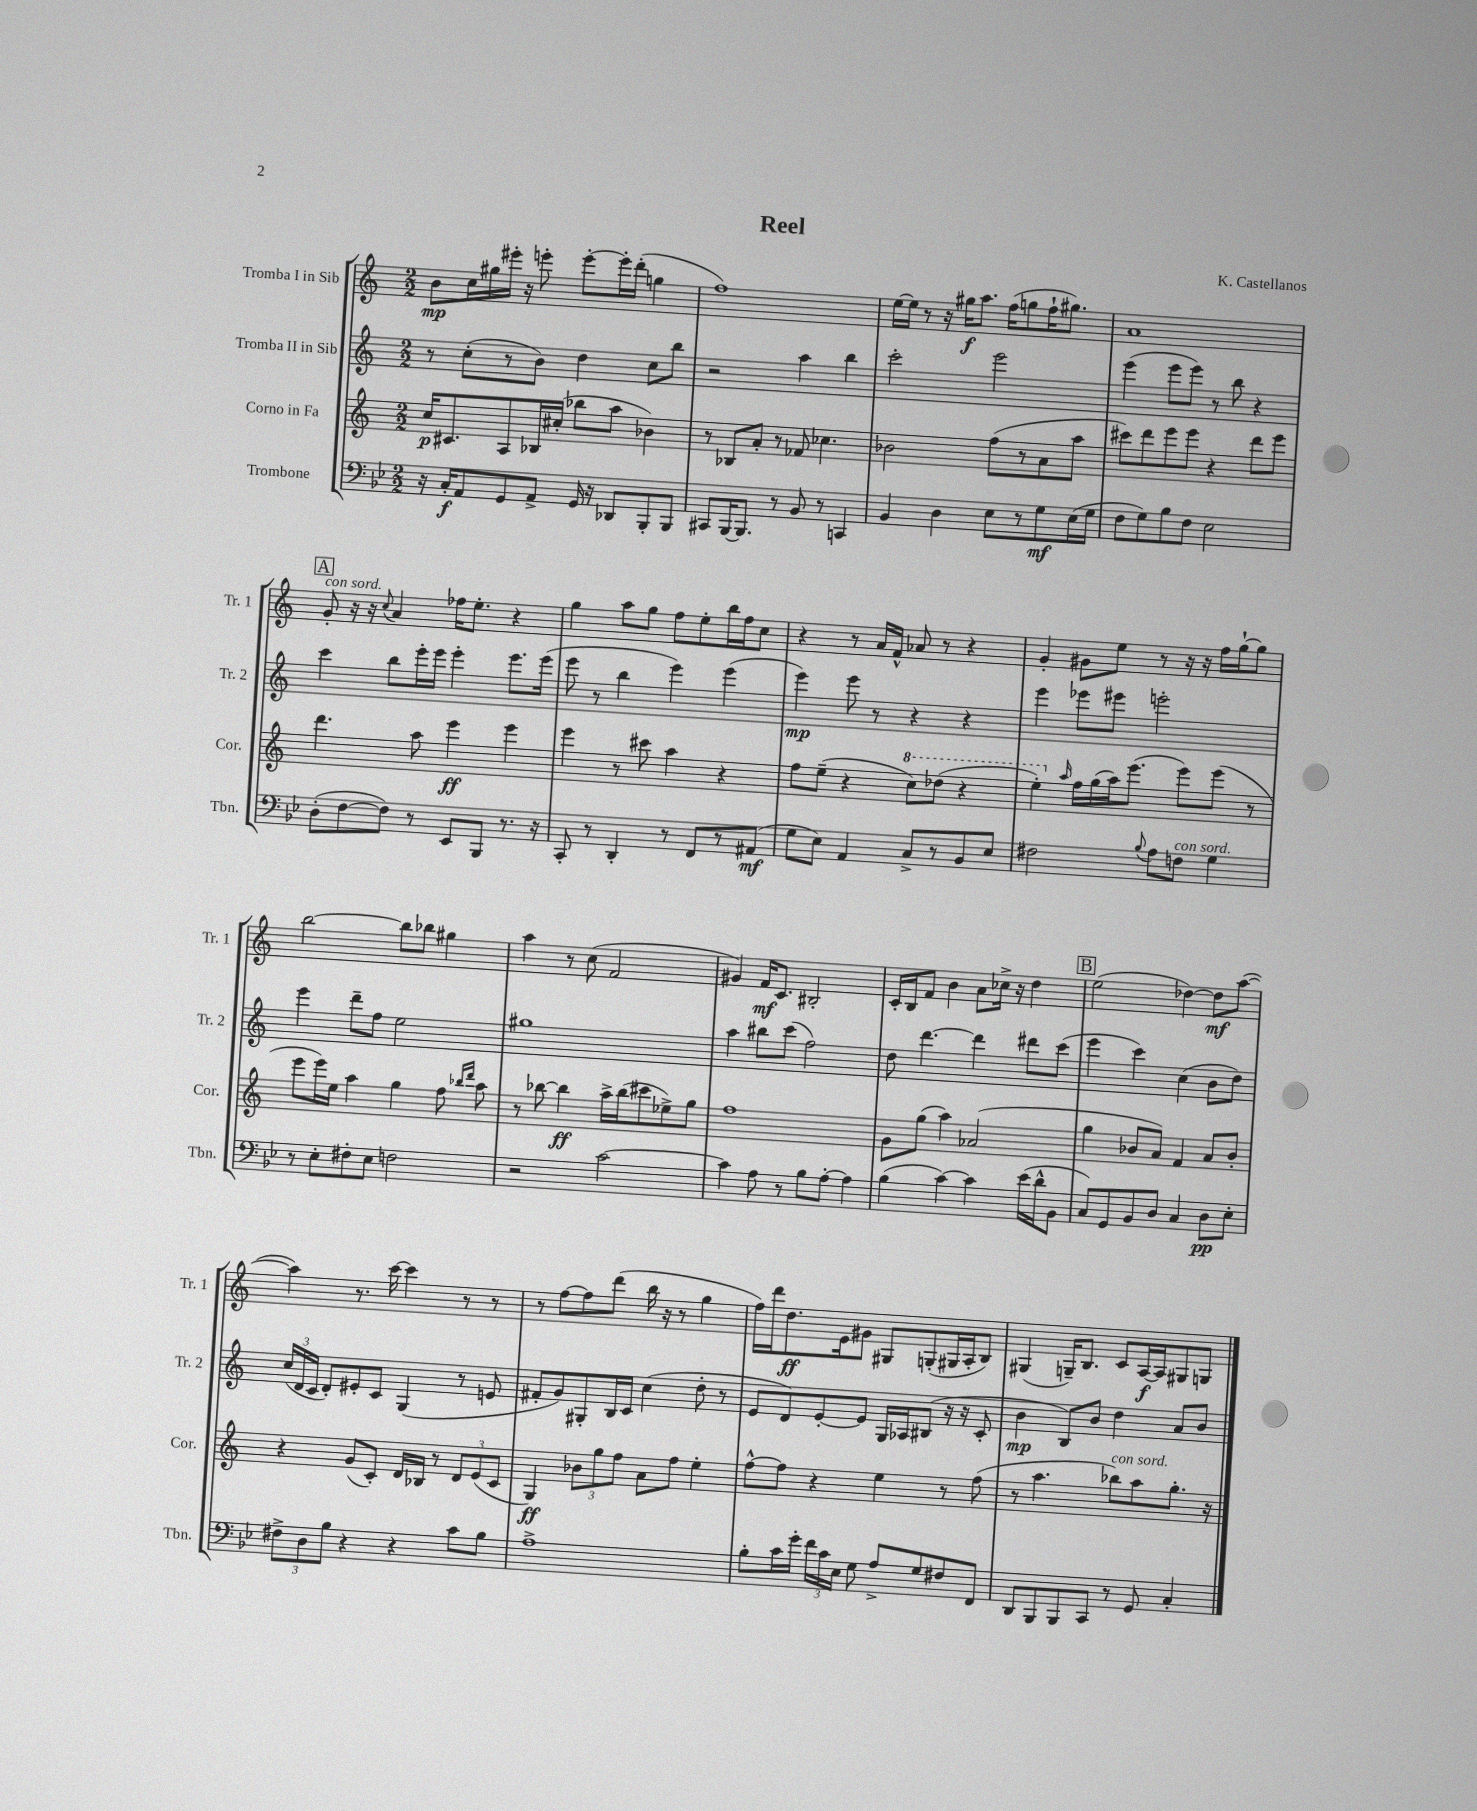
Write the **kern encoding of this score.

**kern	**dynam	**kern	**dynam	**kern	**dynam	**kern	**dynam
*part4	*part4	*part3	*part3	*part2	*part2	*part1	*part1
*staff4	*staff4	*staff3	*staff3	*staff2	*staff2	*staff1	*staff1
*I"Trombone	*	*I"Corno in Fa	*	*I"Tromba II in Sib	*	*I"Tromba I in Sib	*
*I'Tbn.	*	*I'Cor.	*	*I'Tr. 2	*	*I'Tr. 1	*
*clefF4	*	*clefG2	*	*clefG2	*	*clefG2	*
*k[b-e-]	*	*k[]	*	*k[]	*	*k[]	*
*M2/2	*	*M2/2	*	*M2/2	*	*M2/2	*
=1	=1	=1	=1	=1	=1	=1	=1
16r	.	16cc/KL	p	8r	.	8b\L	mp
16C'/KL	f	8.c#X/	.	.	.	.	.
8AA/	.	.	.	(8cc'\L	.	16cc\L	.
.	.	.	.	.	.	16gg#X\	.
8GG/	.	8A/	.	8r	.	16eee#X'\JJ	.
.	.	.	.	.	.	16r	.
8AA^/J	.	16B-X/L	.	8b\J)	.	8eeen'\	.
.	.	(16cc#X'/JJ	.	.	.	.	.
16GG/	.	8bb-X\L	.	4dd\	.	[8eee'\L	.
16r	.	.	.	.	.	.	.
8DD-X/L	.	8aa\J	.	.	.	16eee'\L]	.
.	.	.	.	.	.	(16ddd'\JJ	.
8BBB-'/	.	4b-X\)	.	8cc\L	.	4ggn\	.
8BBB-/J	.	.	.	8bb\J	.	.	.
=2	=2	=2	=2	=2	=2	=2	=2
8CC#X/L	.	8r	.	2r	.	1ff)	.
[16BBB-/K	.	8B-X/L	.	.	.	.	.
8.BBB-/J]	.	.	.	.	.	.	.
.	.	8a'/J	.	.	.	.	.
8r	.	8r	.	.	.	.	.
8BB-/	.	8f-X/	.	4aa\	.	.	.
8r	.	4.cc-X\	.	.	.	.	.
4CCn/	.	.	.	4bb\	.	.	.
=3	=3	=3	=3	=3	=3	=3	=3
4BB-/	.	2b-X\	.	2ccc'\	.	[16ee\LL	.
.	.	.	.	.	.	16ee\JJ]	.
.	.	.	.	.	.	8r	.
4D\	.	.	.	.	.	16r	.
.	.	.	.	.	.	16gg#X\KL	f
.	.	.	.	.	.	8.aa\J	.
8E-\L	.	(8ff\L	.	2eee\	.	.	.
.	.	.	.	.	.	(16ff\KL	.
8r	.	8r	.	.	.	8ggn\	.
8G\	mf	8a\	.	.	.	16ff`\K	.
.	.	.	.	.	.	8.gg#X\J)	.
(16E-\L	.	8aa\J	.	.	.	.	.
16G\JJ	.	.	.	.	.	.	.
=4	=4	=4	=4	=4	=4	=4	=4
8F\L	.	8ccc#X\L)	.	(4eee\	.	1a	.
8G\)	.	8ddd\	.	.	.	.	.
8B-\	.	8eee\	.	8eee\L	.	.	.
8F\J	.	8eee\J	.	8eee\J)	.	.	.
2E-\	.	4r	.	8r	.	.	.
.	.	.	.	8bb\	.	.	.
.	.	8ddd\L	.	4r	.	.	.
.	.	8eee\J	.	.	.	.	.
!!LO:LB:g=z
!!LO:REH:place=s1:t=A
=5	=5	=5	=5	=5	=5	=5	=5
!	!	!	!	!	!	!LO:TX:a:i:t=con sord.	!
(8D'\L	.	4.ddd\	.	4ccc\	.	8g'/	.
[8F\	.	.	.	.	.	16r	.
.	.	.	.	.	.	16r	.
.	.	.	.	.	.	8qqcc/	.
8F\J])	.	.	.	8bb\L	.	4a/	.
8r	.	8aa\	.	16eee'\L	.	.	.
.	.	.	.	16eee\JJ	.	.	.
8EE-/L	.	4eee\	ff	4eee'\	.	16ff-X\KL	.
.	.	.	.	.	.	8.ee'\J	.
8BBB-/J	.	.	.	.	.	.	.
8.r	.	4eee\	.	8.eee\L	.	4r	.
16r	.	.	.	(16eee\Jk	.	.	.
=6	=6	=6	=6	=6	=6	=6	=6
8CC'/	.	4eee\	.	8eee\	.	4gg\	.
8r	.	.	.	8r	.	.	.
4DD'/	.	8r	.	4bb\	.	8aa\L	.
.	.	8ccc#X\	.	.	.	8gg\J	.
8r	.	4aa\	.	4eee\)	.	8ff\L	.
8FF/L	.	.	.	.	.	8ee'\	.
8r	.	4r	.	(4eee\	.	16bb\L	.
.	.	.	.	.	.	16ff\J	.
(8AA#X/J	mf	.	.	.	.	8cc\J	.
=7	=7	=7	=7	=7	=7	=7	=7
8G\L	.	8ff\L	.	4eee\)	mp	4r	.
8E-\J)	.	(8ee~\J	.	.	.	.	.
4AA/	.	4r	.	8eee\	.	8r	.
.	.	.	.	8r	.	16a/LL	.
.	.	.	.	.	.	16f^^/JJ	.
*	*	*8va	*	*	*	*	*
8C^/L	.	8ccc\L)	.	4r	.	8a-X/	.
8r	.	(8ddd-X\J	.	.	.	8r	.
8BB-/	.	4r	.	4r	.	4r	.
8E-/J	.	.	.	.	.	.	.
=8	=8	=8	=8	=8	=8	=8	=8
2F#X\	.	4eee'\)	.	4eee\	.	4g'/	.
*	*	*X8va	*	*	*	*	*
.	.	16qqaa/	.	.	.	.	.
.	.	16ff\LL	.	8eee-X\L	.	8g#X\L	.
.	.	(16gg\	.	.	.	.	.
.	.	16aa\J)	.	8eee#X\J	.	8ee\J	.
.	.	(8.eee\J	.	.	.	.	.
8qqB-/	.	.	.	.	.	.	.
8A\L	.	.	.	2eeen'\	.	8r	.
!LO:TX:a:i:t=con sord.	!	!	!	!	!	!	!
8Fn\J	.	8eee\L)	.	.	.	16r	.
.	.	.	.	.	.	16r	.
4G\	.	(8eee\J	.	.	.	16ff\LL	.
.	.	.	.	.	.	[16gg`\J	.
.	.	8r	.	.	.	8gg\J]	.
!!LO:LB:g=z
=9	=9	=9	=9	=9	=9	=9	=9
8r	.	8eee\L	.	4eee\	.	[2bb\	.
8E-'\L	.	16eee\L)	.	.	.	.	.
.	.	16ee\JJ	.	.	.	.	.
8F#X'\	.	4aa\	.	8ddd~\L	.	.	.
8E-\J	.	.	.	8ff\J	.	.	.
2Fn\	.	4gg\	.	2ee\	.	8bb\L]	.
.	.	.	.	.	.	8bb-X\J	.
.	.	8ff\	.	.	.	4gg#X\	.
.	.	16qqbb-X/LL	.	.	.	.	.
.	.	16qqddd/JJ	.	.	.	.	.
.	.	8aa\	.	.	.	.	.
=10	=10	=10	=10	=10	=10	=10	=10
2r	.	8r	.	1gg#X	.	4aa\	.
.	.	[8bb-X\	.	.	.	.	.
.	.	4bb-\]	ff	.	.	8r	.
.	.	.	.	.	.	(8cc\	.
[2c\	.	16aa^\LL	.	.	.	2f/	.
.	.	(16bb-\J	.	.	.	.	.
.	.	8ccc#X\	.	.	.	.	.
.	.	8ee-X^\)	.	.	.	.	.
.	.	8gg\J	.	.	.	.	.
=11	=11	=11	=11	=11	=11	=11	=11
4c\]	.	1ff	.	4aa\	.	4g#X/)	.
8A\	.	.	.	8bb#X\L	.	16f/KL	mf
.	.	.	.	.	.	8.c/J	.
8r	.	.	.	(8ccc\J	.	.	.
8B-\L	.	.	.	2ff\)	.	2B#X'/	.
[8A'\J	.	.	.	.	.	.	.
4A\]	.	.	.	.	.	.	.
=12	=12	=12	=12	=12	=12	=12	=12
(4B-\	.	8g\L	.	8dd\	.	16c'/LL	.
.	.	.	.	.	.	16B/J	.
.	.	(8gg\J	.	[4.ddd\	.	8f/J	.
[4c\)	.	4aa\)	.	.	.	4b\	.
4c\]	.	(2a-X/	.	4ddd\]	.	8a\L	.
.	.	.	.	.	.	16cc-X^\Jk	.
.	.	.	.	.	.	16r	.
(16e-\LL	.	.	.	8ddd#X\L	.	4dd\	.
16d^^\J	.	.	.	.	.	.	.
8BB-\J	.	.	.	(8ccc\J	.	.	.
!!LO:REH:place=s1:t=B
=13	=13	=13	=13	=13	=13	=13	=13
8C/L)	.	4gg\	.	4eee\	.	(2ee\	.
8GG/	.	.	.	.	.	.	.
8BB-/	.	8b-X/L	.	4ccc\)	.	.	.
8D/J	.	8a/J)	.	.	.	.	.
4C/	.	4f/	.	(4cc\	.	[4dd-X\)	.
8D\L	pp	8a/L	.	8b\L	.	8dd-\L]	mf
8E-'\J	.	8b-'/J	.	8dd\J)	.	([8aa\J	.
!!LO:LB:g=z
=14	=14	=14	=14	=14	=14	=14	=14
12F#X^\L	.	4r	.	(24cc/LL	.	4aa\])	.
.	.	.	.	24d/	.	.	.
12D\	.	.	.	24c/JJ	.	.	.
.	.	.	.	8d'/L)	.	.	.
12B-\J	.	.	.	.	.	.	.
4r	.	(8g/L	.	8e#X'/	.	8.r	.
.	.	8c'/J)	.	8c/J	.	.	.
.	.	.	.	.	.	[16ccc\	.
4r	.	16d/LL	.	(4G/	.	4ccc\]	.
.	.	16B-X/JJ	.	.	.	.	.
.	.	8r	.	.	.	.	.
8c\L	.	12d/L	.	8r	.	8r	.
.	.	(12e/	.	.	.	.	.
8B-\J	.	.	.	8en/	.	8r	.
.	.	12c/J	.	.	.	.	.
=15	=15	=15	=15	=15	=15	=15	=15
1A^	.	4G/)	ff	8f#X'/L	.	8r	.
.	.	.	.	8g/)	.	[8ff\L	.
.	.	12b-X\L	.	8G#X'/	.	8ff\]	.
.	.	12gg\	.	.	.	.	.
.	.	.	.	16B/L	.	(8ddd\J	.
.	.	12ff\J	.	.	.	.	.
.	.	.	.	16c/JJ	.	.	.
.	.	8a\L	.	(4cc\	.	16bb\	.
.	.	.	.	.	.	16r	.
.	.	8ff\J	.	.	.	8r	.
.	.	4ee'\	.	8dd'\	.	4gg\	.
.	.	.	.	8r	.	.	.
=16	=16	=16	=16	=16	=16	=16	=16
8B-'\L	.	[8ff^^\L	.	8e/L	.	16ff\LL)	.
.	.	.	.	.	.	16ddd\J	.
16c\L	.	8ff\J]	.	8d/)	.	8.dd\	ff
16g'\JJ	.	.	.	.	.	.	.
24f\LL	.	4r	.	[8e'/	.	.	.
24c\	.	.	.	.	.	.	.
.	.	.	.	.	.	16e\k	.
24E-\JJ	.	.	.	.	.	.	.
8G\	.	.	.	8e/J]	.	8g#X\J	.
8A^/L	.	4ee\	.	16G/LL	.	8G#X/L	.
.	.	.	.	16A-X/J	.	.	.
8G/	.	.	.	(8B#X/J	.	(8Gn'/	.
8F#X/	.	8r	.	16r	.	16G#X/L	.
.	.	.	.	16r	.	16A'/J	.
8FF/J	.	(8ff\	.	8c'/	.	8B/J)	.
=17	=17	=17	=17	=17	=17	=17	=17
8DD/L	.	8r	.	4b\	mp	(4G#X/	.
8BBB-/	.	4.aa\	.	.	.	.	.
8BBB-/	.	.	.	8B/L)	.	16Gn~/KL)	.
.	.	.	.	.	.	8.B/J	.
8CC/J	.	.	.	8b/J	.	.	.
!	!	!LO:TX:a:i:t=con sord.	!	!	!	!	!
8r	.	8bb-X\L)	.	4dd\	.	8c/L	.
8GG/	.	8aa\	.	.	.	[16A/L	f
.	.	.	.	.	.	16A/J]	.
4C'/	.	8.gg'\J	.	8a/L	.	8G#X/	.
.	.	.	.	8b/J	.	8Gn/J	.
.	.	16r	.	.	.	.	.
==	==	==	==	==	==	==	==
*-	*-	*-	*-	*-	*-	*-	*-
